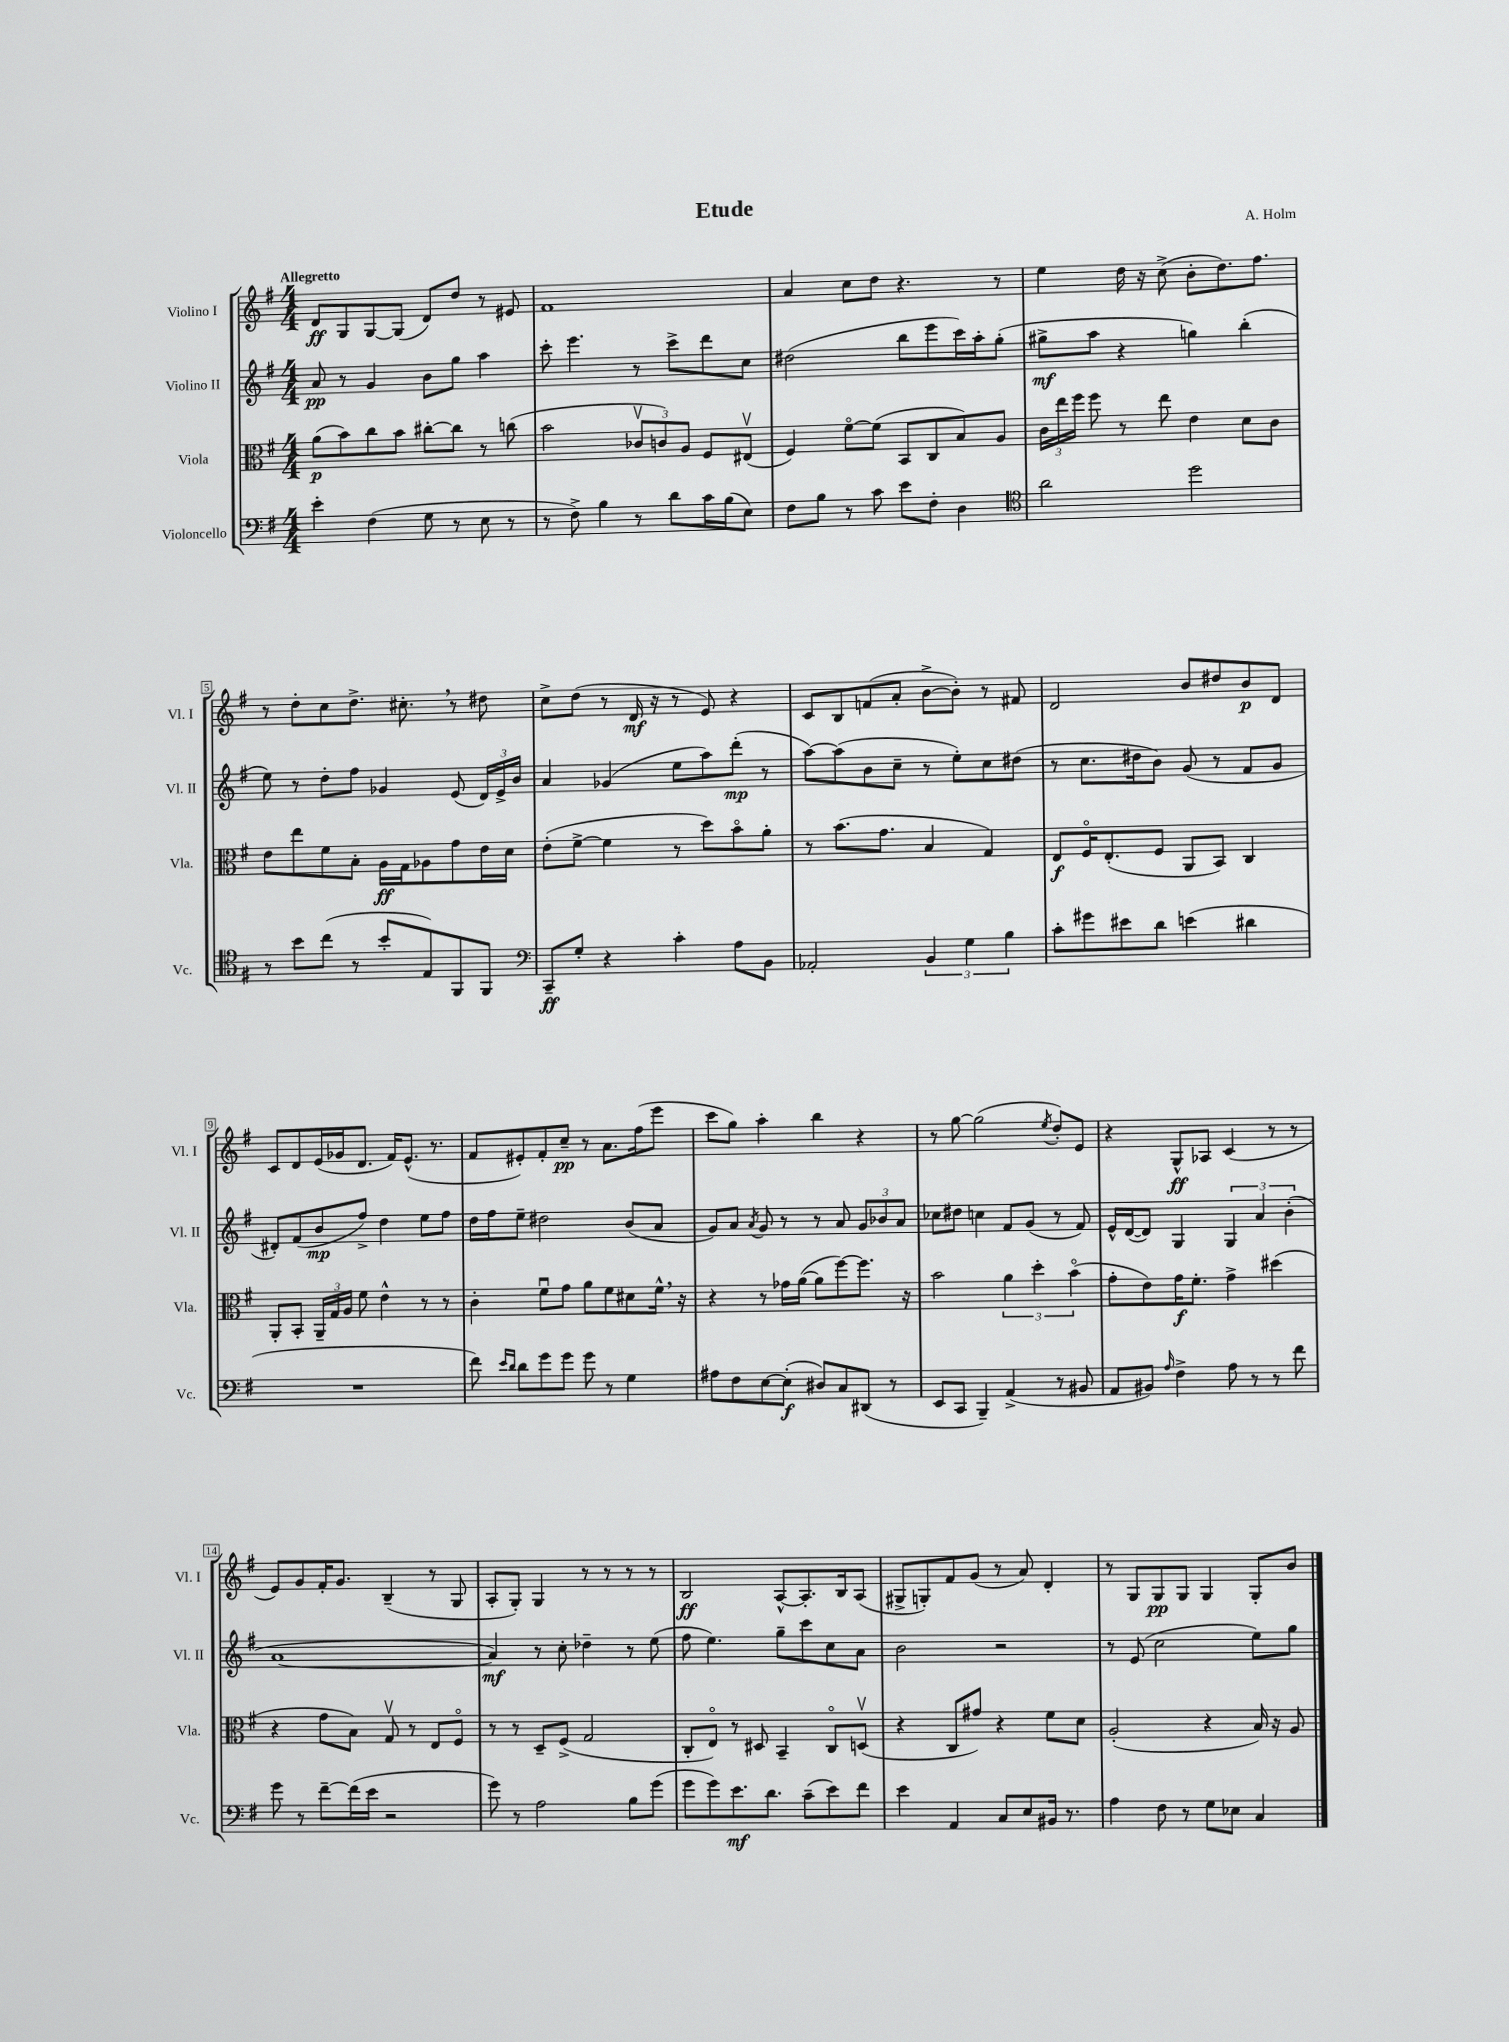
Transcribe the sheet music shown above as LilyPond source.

\header { title = "Etude" composer = "A. Holm" }
<<
\new StaffGroup <<
\new Staff = "s0" \with { instrumentName = "Violino I" shortInstrumentName = "Vl. I" } {
    \clef treble \key g \major \numericTimeSignature \time 4/4 \tempo "Allegretto"
    \autoBeamOff d'8[\ff g8 g8~ g8]( d'8[) d''8] r8 eis'8 |
    fis'1 |
    a'4 c''8[ d''8] r4. r8 |
    e''4 d''16 r16 c''8->( b'8[-. d''8.) fis''8.] |
    r8 d''8[-. c''8 d''8.]-> cis''8.-. \breathe r8 dis''8 |
    c''8[-> d''8]( r8 d'16\mf r16 r8 e'8) r4 |
    c'8[ b8 f'8( a'8]-. b'8[~-> b'8]-.) r8 fis'8 |
    d'2 b'8[ dis''8 b'8\p d'8] |
    c'8[ d'8 e'16( ges'16 d'8.] fis'16[) e'8.]-^( r8. |
    fis'8[ eis'8-.) fis'8-. c''8]--\pp r8 a'8.[ fis''16( e'''8] |
    c'''8[ g''8]) a''4-. b''4 r4 |
    r8 g''8~ g''2( \acciaccatura { e''8 } d''8[-.) e'8] |
    r4 g8[-^\ff aes8] c'4( r8 r8 |
    e'8[) g'8 fis'16-. g'8.] b4--( r8 g8 |
    a8[-. g8]-.) g4 r8 r8 r8 r8 |
    b2\ff a8[~-^ a8.-. b16 a8]( |
    gis8[-> g8-.) fis'8 g'8]( r8 a'8) d'4-. |
    r8 g8[ g8\pp g8] g4 g8[-. b'8] \bar "|." |
}
\new Staff = "s1" \with { instrumentName = "Violino II" shortInstrumentName = "Vl. II" } {
    \clef treble \key g \major \numericTimeSignature \time 4/4
    \autoBeamOff a'8\pp r8 g'4 b'8[ g''8] a''4 |
    c'''8-. e'''4. r8 c'''8[-> d'''8 c''8] |
    dis''2( b''8[ e'''8 c'''16) a''16-. g''8]-.( |
    gis''8[->\mf a''8] r4 g''4) b''4-.( |
    e''8) r8 d''8[-. fis''8] ges'4 e'8( \tuplet 3/2 { d'16[) e'16-> b'16] } |
    a'4 ges'4( e''8[ a''8) d'''8]-.\mp( r8 |
    a''8[~) a''8( b'8 c''8]-- r8 e''8[-.) c''8 dis''8]( |
    r8 c''8.[ dis''16 b'8]) g'8( r8 fis'8[ g'8] |
    dis'8[-.) fis'8( b'8\mp fis''8]->) d''4 e''8[ fis''8] |
    d''16[ fis''16 e''8]-- dis''2 b'8[( a'8] |
    g'8[) a'8] \acciaccatura { a'8 } g'8 r8 r8 a'8 \tuplet 3/2 { g'8[ bes'8 a'8] } |
    ces''8[ dis''8] c''4 fis'8[ g'8]( r8 fis'8) |
    e'16[-^ d'16~( d'8]) g4 \tuplet 3/2 { g4 a'4 b'4-.( } |
    a'1~ |
    a'4\mf) r8 c''8-. des''4-- r8 e''8( |
    fis''8 e''4.) g''8[-- c'''8 c''8 a'8] |
    b'2 r2 |
    r8 e'8( c''2 e''8[) g''8] \bar "|." |
}
\new Staff = "s2" \with { instrumentName = "Viola" shortInstrumentName = "Vla." } {
    \clef alto \key g \major \numericTimeSignature \time 4/4
    \autoBeamOff a'8[\p( b'8) c''8 b'8] cis''8[~-. cis''8] r8 c''8( |
    b'2 \tuplet 3/2 { ces'8[\upbow c'8) a8] } fis8[ eis8]\upbow( |
    fis4) fis'8[~\flageolet fis'8]( b,8[ c8 b8) a8] |
    \tuplet 3/2 { c'16[ e''16 fis''16] } fis''8 r8 e''8 e'4 d'8[ c'8] |
    e'8[ e''8 fis'8 b8]-. a16[\ff g16 aes8 g'8 e'16 d'16] |
    e'8[-.( fis'8]~-> fis'4 r8 d''8[) b'8\flageolet a'8]-. |
    r8 b'8.[( g'8.] b4 g4) |
    e8[\f fis16\flageolet e8.-.( fis8] a,8[ b,8]) c4 |
    a,8[-. b,8]-. \tuplet 3/2 { a,16[-- g16 a16] } fis'8 e'4-^ r8 r8 |
    c'4-. fis'8[\downbow g'8] a'8[ fis'8 dis'8 fis'16]-^ \breathe r16 |
    r4 r8 ges'16[ a'16]~( a'8[ fis''8~) fis''8.] r16 |
    b'2 \tuplet 3/2 { a'4 d''4-. b'4\flageolet( } |
    g'8[-. e'8) g'16\f fis'8.]-. g'4-> dis''4( |
    r4 g'8[ b8]) g8\upbow r8 e8[ fis8]\flageolet |
    r8 r8 d8[-- fis8]->( g2 |
    c8[-. e8]\flageolet) r8 dis8 b,4-- c8[\flageolet d8]\upbow( |
    r4 c8[ gis'8]) r4 fis'8[ d'8] |
    a2-.( r4 b16) r16 a8 \bar "|." |
}
\new Staff = "s3" \with { instrumentName = "Violoncello" shortInstrumentName = "Vc." } {
    \clef bass \key g \major \numericTimeSignature \time 4/4
    \autoBeamOff e'4-. fis4( g8 r8 e8 r8 |
    r8 fis8->) b4 r8 d'8[ c'16 b16( e8]) |
    fis8[ b8] r8 c'8 e'8[ fis8]-. d4 |
    \clef tenor a'2 d''2 |
    r8 b'8[ c''8]( r8 b'8[-. e8) fis,8 fis,8] |
    \clef bass c,8[--\ff g8]-. r4 c'4-. a8[ b,8] |
    aes,2-. \tuplet 3/2 { b,4 g4 b4 } |
    c'8[-. gis'8 eis'8 d'8] e'4( dis'4 |
    R1 |
    fis'8) \grace { e'16[ d'16] } d'8[ g'8 g'8] g'8 r8 g4 |
    ais8[ fis8 e8~ e8]-.\f( dis8[) c8 dis,8]( r8 |
    e,8[ c,8] b,,4--) a,4->( r8 bis,8 |
    a,8[ bis,8]) \grace { a16 } fis4-> a8 r8 r8 fis'8 |
    g'8 r8 fis'8[~-- fis'16( e'16] r2 |
    g'8) r8 a2 b8[ g'8]( |
    g'8[ g'8) e'8.\mf d'8.] c'8[--( e'8) fis'8] |
    e'4 a,4 c8[ e8 bis,16] r8. |
    a4 fis8 r8 g8[ ees8] c4 \bar "|." |
}
>>
>>
\layout { \context { \Score \override BarNumber.stencil = #(make-stencil-boxer 0.1 0.3 ly:text-interface::print) } }
